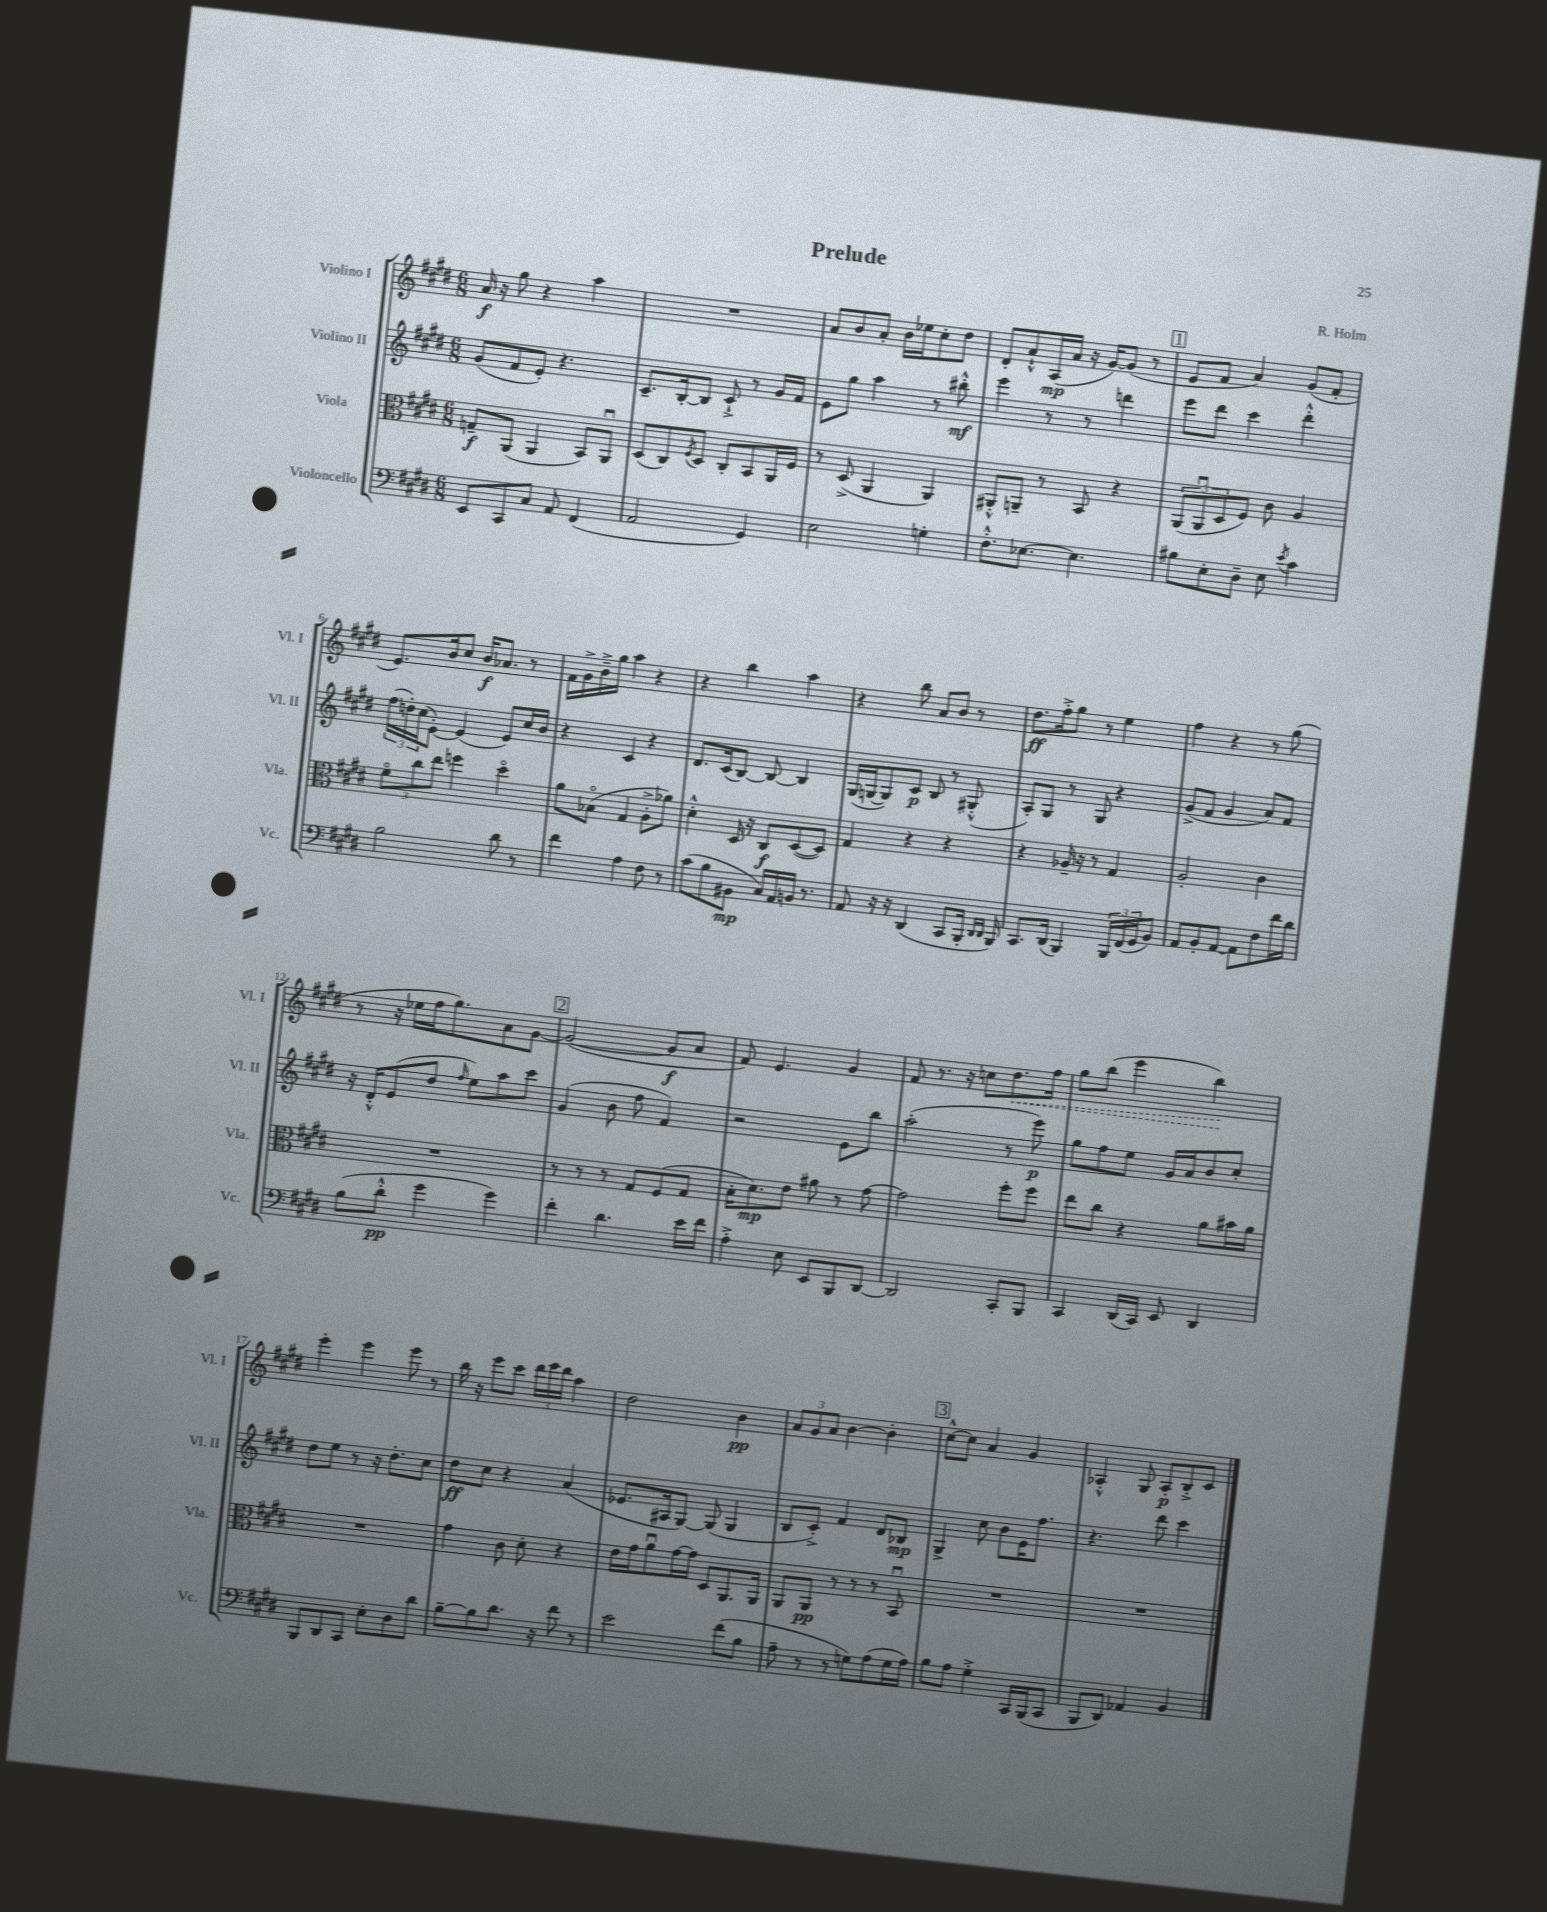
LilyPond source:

\header { title = "Prelude" composer = "R. Holm" }
<<
\new StaffGroup <<
\new Staff = "s0" \with { instrumentName = "Violino I" shortInstrumentName = "Vl. I" } {
    \clef treble \key e \major \numericTimeSignature \time 6/8
    a'16\f r16 gis''8 r4 a''4 |
    R2. |
    a'8 b'8 a'8-. b'16 ees''16 cis''8-. dis''8 |
    dis'8-. a'8-!-^ a16\mp( a'16 r16 gis'16~) gis'8( r8 |
    \mark \markup { \box "1" } e'8 fis'8 a'4) gis'8( fis'8-. |
    e'8.) b'16 cis''8 b'16\f aes'8. r8 |
    fis'16 gis'16-> b'16---> gis''16 a''4 r4 |
    r4 b''4 a''4 |
    r4 b''8 a'8 b'8 r8 |
    dis''8.\ff fis''16-.-> gis''8 r8 e''4 |
    fis''4 r4 r8 gis''8( |
    r8 r16 ees''16 fis''16 gis''8.) a'8 gis'8~ |
    \mark \markup { \box "2" } gis'2~( gis'8\f a'8 |
    fis'8) e'4. gis'4 |
    fis'8 r8. r16 c''8 \once \override Hairpin.style = #'dashed-line dis''8.\< fis''16 |
    gis''8 b''8( e'''4 b''4\!) |
    e'''4-. e'''4 e'''8 r8 |
    b''16 r16 e'''8 cis'''8 \tuplet 3/2 { dis'''16 e'''16 dis'''16 } a''4 |
    dis''2 b'4\pp |
    \tuplet 3/2 { a'8 gis'8 a'8 } b'4~ b'4-. |
    \mark \markup { \box "3" } cis''8~-^ cis''8 a'4 gis'4 |
    aes4-.-^ gis8 aes8-.\p b8-.-> cis'8 \bar "|." |
}
\new Staff = "s1" \with { instrumentName = "Violino II" shortInstrumentName = "Vl. II" } {
    \clef treble \key e \major \numericTimeSignature \time 6/8
    gis'8( fis'8 e'8-.) r4. |
    cis'8.-- b16~-. b8 cis'8-!-> r8 gis'16 fis'16 |
    e'8 gis''8 a''4 r8 bis''8-.-^\mf |
    e'''4 r8 r8 d'''4 |
    \mark \markup { \box "1" } e'''8 dis'''8 cis'''4 dis'''4-.-^ |
    \tuplet 3/2 { fis''16( d''16-.) cis''16( } e'8~-.) e'4( e'8) cis''16 b'16 |
    r4 cis'4 r4 |
    dis'8. cis'16( b8~) b8~ b4 |
    gis16( g16~ g8) cis'8\p b8 r8 gis8-.-^( |
    a8-.) gis8 r8 gis8 r4 |
    gis'8->( fis'8 gis'4 a'8) fis'8 |
    r16 dis'16-.-^ e'8( dis''8 \grace { fis''16 } e''8) a''8 cis'''8 |
    \mark \markup { \box "2" } gis'4( b'8 fis''8 fis'4) |
    r2 e'8 b''8 |
    a''2-.( r8 e'''8\p) |
    gis''8 fis''8 e''8 gis'16 a'16 b'8 cis''8-. |
    dis''8 e''8 r8 r16 dis''8.-. cis''8 |
    dis''8\ff cis''8 r4 a'4( |
    ees'8. ais16 gis8~) gis8( gis4 |
    b8 cis'8-.->) fis'4 dis'8 bes8\mp |
    \mark \markup { \box "3" } gis4-> cis''8 b'8 e'16 fis''8. |
    r4. dis'''8 cis'''4 \bar "|." |
}
\new Staff = "s2" \with { instrumentName = "Viola" shortInstrumentName = "Vla." } {
    \clef alto \key e \major \numericTimeSignature \time 6/8
    g8--\f a,8( a,4 b,8) a,8\downbow |
    dis8( cis8) \acciaccatura { fis8 } dis8 cis8-. b,8 a,16 fis16 |
    r8 dis8->( a,4 a,4) |
    ais,8-.-^ a,8-- r8 b,8 r4 |
    \mark \markup { \box "1" } \tuplet 3/2 { a,8( a,8\downbow dis8 } fis8) cis'8 a4 |
    \tuplet 3/2 { fis'8\flageolet cis''8 e''8 } f''4 dis''4\flageolet |
    a'8 bes8\flageolet( gis4 a8-.-> aes'8) |
    dis'4-.-^ dis16 r16 cis8\f dis8~( dis8) |
    gis4 r4 r4 |
    r4 aes16-- r16 r8 gis4 |
    a2-. cis'4 |
    R2. |
    \mark \markup { \box "2" } r8 r8 r8 gis8 fis8( gis8 |
    b16-. dis'8.\mp) e'8 ais'8 r8 gis'8~ |
    gis'2 fis''8-. fis''8 |
    e''8 cis''8 r4 a'8 bis'16 a'16 |
    R2. |
    gis'4 cis'8 dis'8-. r4 |
    e'16 gis'16 a'8\downbow gis'16~ gis'16 dis8 a,8. a,16 |
    a,8 a,8\pp r8 r8 r8 b,8\downbow |
    \mark \markup { \box "3" } R2. |
    R2. \bar "|." |
}
\new Staff = "s3" \with { instrumentName = "Violoncello" shortInstrumentName = "Vc." } {
    \clef bass \key e \major \numericTimeSignature \time 6/8
    e,8 cis,8 cis8 a,8 fis,4( |
    a,2 gis,4) |
    e2 g4-. |
    fis8.-.-^ ees8.~ ees4. |
    \mark \markup { \box "1" } bis8 e8-. dis8-- e8 \acciaccatura { e'8 } cis'4 |
    b2 dis'8 r8 |
    fis'4 a4 fis8 r8 |
    cis'8( b8 bis,8\mp cis16) a,16 b,16 r8. |
    a,8 r16 r16 dis,4( cis,8 b,,16-. \grace { dis,16 dis,16 } b,,16) |
    cis,8. dis,16( b,,4) \tuplet 3/2 { b,,16 fis,16( gis,16 } b,8) |
    a,8 b,8-. a,8~ a,8 fis8 fis'16 dis'16 |
    b8( dis'8-.-^\pp gis'4 gis'4) |
    \mark \markup { \box "2" } fis'4-. dis'4. e'16 fis'16 |
    a4-.-> e8 e,8 b,,8 dis,8~ |
    dis,2 cis,8-. b,,8 |
    cis,4 dis,16( cis,16) e,8 dis,4 |
    b,,8 dis,8 cis,8 e8-. dis8 dis'8 |
    b8~-- b8 dis'8. r16 fis'8 r8 |
    e'2 fis'8( b8 |
    a8-- r8 r8 g8) a8( g16 a16) |
    \mark \markup { \box "3" } b8 a8 gis4-.-> cis,16 b,,16( cis,8 |
    b,,8 dis,8) aes,4 b,4 \bar "|." |
}
>>
>>
